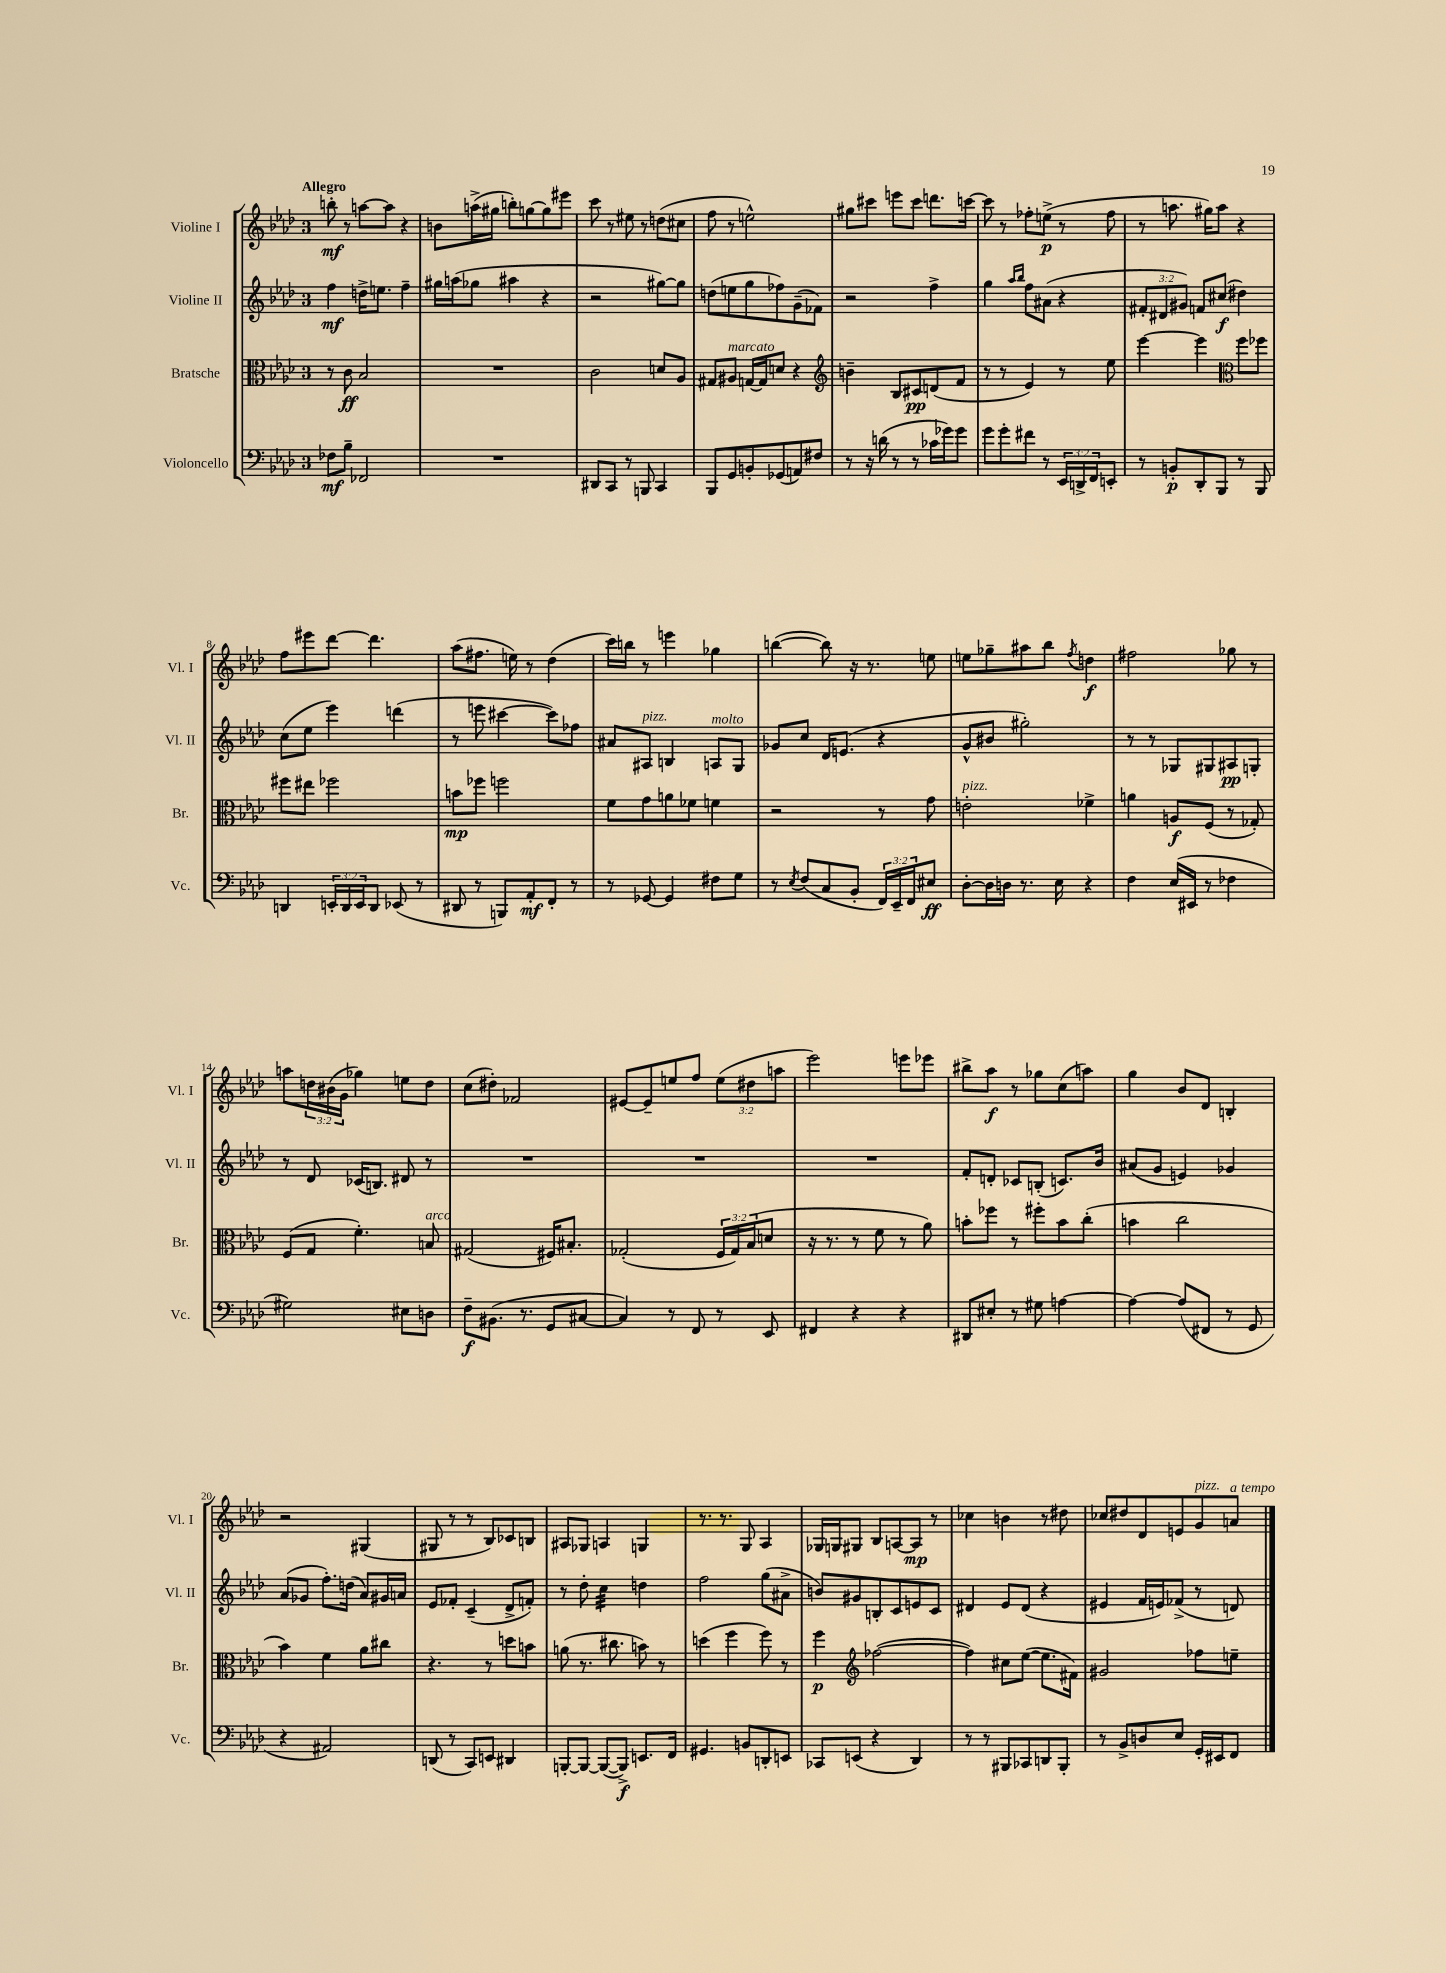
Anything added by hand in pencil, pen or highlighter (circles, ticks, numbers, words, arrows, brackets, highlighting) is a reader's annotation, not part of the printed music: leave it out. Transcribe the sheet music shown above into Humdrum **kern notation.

**kern	**kern	**kern	**kern
*staff4	*staff3	*staff2	*staff1
*clefF4	*clefC3	*clefG2	*clefG2
*k[b-e-a-d-]	*k[b-e-a-d-]	*k[b-e-a-d-]	*k[b-e-a-d-]
*M3/4	*M3/4	*M3/4	*M3/4
8F-\L	8r	4ff\	8bb'\
8B-~\J	8c\	.	8r
2FF-/	2B-/	16dd^\LK	[8aa\L
.	.	8.ee\J	.
.	.	.	8aa\]J
.	.	4ff~\	4r
=	=	=	=
2.r	2.r	16gg#\LL	8b\L
.	.	(16aa\J	.
.	.	8gg-\J	(16aa^\L
.	.	.	16gg#\JJ
.	.	4aa#\	8bb'\L)
.	.	.	[8gg\
.	.	4r	8gg\]
.	.	.	8eee#\J
=	=	=	=
8DD#/L	2c\	2r	8ccc\
8CC/J	.	.	8r
8r	.	.	8ee#\
8BBB/	.	.	8r
4CC/	8d/L	[8gg#\L)	(8dd\L
.	8A-/J	8gg#\]J	8cc#\J
=	=	=	=
8BBB-/L	8G#/L	(8dd\L	8ff\
8GG/	8A#/J	8ee\	8r
8BB'/	[16G/LL	8gg\	2ee^^\)
.	16G/]J	.	.
(8GG-/	8d/J	8ff-\)	.
8AA/)	4r	(8g~\	.
8F#/J	.	8f-\J)	.
=	=	=	=
*	*clefG2	*	*
8r	4b~\	2r	8gg#\L
16r	.	.	8ccc#\J
(16d\	.	.	.
8r	8B-/L	.	8eee\L
8r	8c#/	.	8ccc#\J
16c-\LL	(8d/	4ff^\	8.ddd\L
16g-\J)	.	.	.
8g-\J	8f/J	.	.
.	.	.	[16ccc\Jk
=	=	=	=
8g\L	8r	4gg\	8ccc\]
8g'\	8r	.	8r
.	.	16qqaa-/LL	.
.	.	16qqbb-/JJ	.
8f#\J	4e-/)	8ff\L	8ff-'\L
8r	.	(8a#\J	(8ee^\J
24EE-/LL	8r	4r	8r
24DD^/	.	.	.
24FF/J	.	.	.
8EE'/J	8ee-\	.	8ff-\
=	=	=	=
8r	[4eee-\	12f#'/L	8r
.	.	12d#/	.
8BB'/L	.	.	8.aa\
.	.	12g#/J)	.
8DD-'/	4eee-\]	8f/L	.
.	.	.	16gg#\LK)
8BBB-/J	.	(8cc#/J	8aa\J
*	*clefC3	*	*
8r	8ff\L	4dd#\)	4r
8BBB-/	8ff-\J	.	.
=	=	=	=
4DD/	8ff#\L	(8cc\L	8ff\L
.	8ee#\J	8ee-\J	8eee#\
24EE'/LL	2ff-\	4eee-\)	[8ddd-\J
24DD/	.	.	.
24EE/J	.	.	.
8DD/J	.	.	4.ddd-\]
(8EE-/	.	(4ddd\	.
8r	.	.	.
=	=	=	=
8DD#/	8b\L	8r	(8aa-\L
8r	8ff-\J	8eee\	8.ff#\J
8BBB/L)	2ff\	[4ccc#\	.
.	.	.	16ee\)
8AA-'/	.	.	8r
8FF'/J	.	8ccc#\]L)	(4dd-\
8r	.	8ff-\J	.
=	=	=	=
8r	8f\L	8a#/L	16ccc\LL)
.	.	.	16bb\JJ
[8GG-/	8g\	8A#/J	8r
4GG-/]	8a\	4B/	4eee\
.	8f-\J	.	.
8F#\L	4f\	8A/L	4gg-\
8G\J	.	8G/J	.
=	=	=	=
8r	2r	8g-/L	([4bb\
8qE-/	.	.	.
(8F/L	.	8cc/J	.
8C/	.	16d-/LK	8bb\])
.	.	(8.e/J	.
8BB-'/J	.	.	16r
.	.	.	8.r
24FF/LL)	8r	4r	.
24EE-~/	.	.	.
24FF/J	.	.	.
8E#/J	8g\	.	8ee\
=	=	=	=
[8D-'\L	2e'\	8g^^/L	8ee\L
16D-\]L	.	8b#/J	8gg-~\
16D\JJ	.	.	.
8.r	.	2gg#'\)	8aa#\
.	.	.	8bb-\J
16E-\	.	.	.
.	.	.	8qff/
4r	4f-^\	.	4dd\
=	=	=	=
4F\	4a\	8r	2ff#\
.	.	8r	.
(16E-/LL	8A/L	8G-/L	.
16EE#/JJ	.	.	.
8r	(8F/J	8G#/	.
4F-\	8r	8A#/	8gg-\
.	8G-'/)	8G'/J	8r
=	=	=	=
2G#\)	(8F/L	8r	8aa\L
.	8G/J	8d-/	24dd\L
.	.	.	(24b#\
.	.	.	24g\JJ
.	4.f'\)	(16c-/LK	4gg-\)
.	.	8.B/J)	.
8E#\L	.	8d#/	8ee\L
8D\J	8B/	8r	8dd\J
=	=	=	=
8F~\L	(2G#/	2.r	(8cc\L
(8.BB#\J	.	.	8dd#'\J)
.	.	.	2f-/
8.r	.	.	.
8GG/L	16F#/LK)	.	.
.	8.B#'/J	.	.
[8C#/J	.	.	.
=	=	=	=
4C#/])	(2G-'/	2.r	[8e#/L
.	.	.	8e#~/]
8r	.	.	8ee/
8FF/	.	.	8ff/J
8r	24F/LL	.	(12ee\L
.	24G-/)	.	.
.	(24B-/J	.	12dd#\
8EE-/	8d/J	.	.
.	.	.	12aa\J
=	=	=	=
4FF#/	16r	2.r	2eee-\)
.	8.r	.	.
4r	8r	.	.
.	8f\	.	.
4r	8r	.	8eee\L
.	8a-\)	.	8eee-\J
=	=	=	=
8DD#/L	8b'\L	8f'/L	8bb#^\L
8E#'/J	8ff-\J	8d'/J	8aa-\J
8r	8r	8c-/L	8r
8G#\	8ff#'\L	(8B'/J	8gg-\L
[4A\	8b\	8.c/L)	(8cc\
.	(8cc'\J	.	8aa\J)
.	.	16b-/Jk	.
=	=	=	=
4A\_	4b\	(8a#/L	4gg\
.	.	8g/J	.
(8A/]L	2cc\	4e/)	8b-/L
8FF#/J	.	.	8d-/J
8r	.	4g-/	4B'/
8GG/	.	.	.
=	=	=	=
4r	4b-\)	(8a-/L	2r
.	.	8g-/J	.
2AA#/)	4f\	8.ff'\L)	.
.	.	(16dd\Jk	.
.	8a-\L	8a-/L)	(4G#/
.	8cc#\J	16g#/L	.
.	.	16a/JJ	.
=	=	=	=
(8DD/	4.r	8e-/L	8G#/
8r	.	8f-'/J	8r
8CC/L)	.	(4c~/	8r
8EE/J	8r	.	8B-/L)
4DD#/	8dd\L	8d-^/L	8c-/
.	8b\J	8f'/J)	8B/J
=	=	=	=
[8BBB'/L	(8a\	8r	8A#/L
8BBB/_J	8.r	8dd-'\	8G-/J
(8BBB/_L	.	4cc\	4A/
.	8.cc#\	.	.
8BBB^/]J)	.	.	.
8.EE/L	8b\)	4dd\	4G/
.	8r	.	.
16FF/Jk	.	.	.
=	=	=	=
4.GG#/	(4dd\	2ff\	8.r
.	.	.	8.r
.	4ff\	.	.
8BB/L	.	.	8G/
8DD'/	8ff\)	(8gg\L	4A-/
8EE/J	8r	8a#^\J	.
=	=	=	=
8CC-/L	4ff\	8b/L)	16G-/LL
.	.	.	16G/J
(8EE/J	.	8g#/	8G#/J
*	*clefG2	*	*
4r	([2ff-\	8B'/	8B-/L
.	.	8c/	[8A/
4DD-/)	.	8e/	8A/]J
.	.	8c/J	8r
=	=	=	=
8r	4ff-\])	4d#/	4cc-\
8r	.	.	.
8BBB#/L	8cc#\L	8e-/L	4b\
8CC-/	([8ee-\J	(8d#/J	.
8DD/	8.ee-\]L	4r	8r
8BBB#'/J	.	.	8dd#\
.	16f#\Jk)	.	.
=	=	=	=
8r	2g#/	4e#/	8cc-/L
8BB-^/L	.	.	8dd#/
8D/	.	16f/LL	8d-/
.	.	16e/J)	.
8E-/J	.	(8f-^/J	8e/
16GG'/LL	8ff-\L	8r	8g/
16EE#/J	.	.	.
8FF/J	8ee~\J	8d/)	8a/J
==	==	==	==
*-	*-	*-	*-
